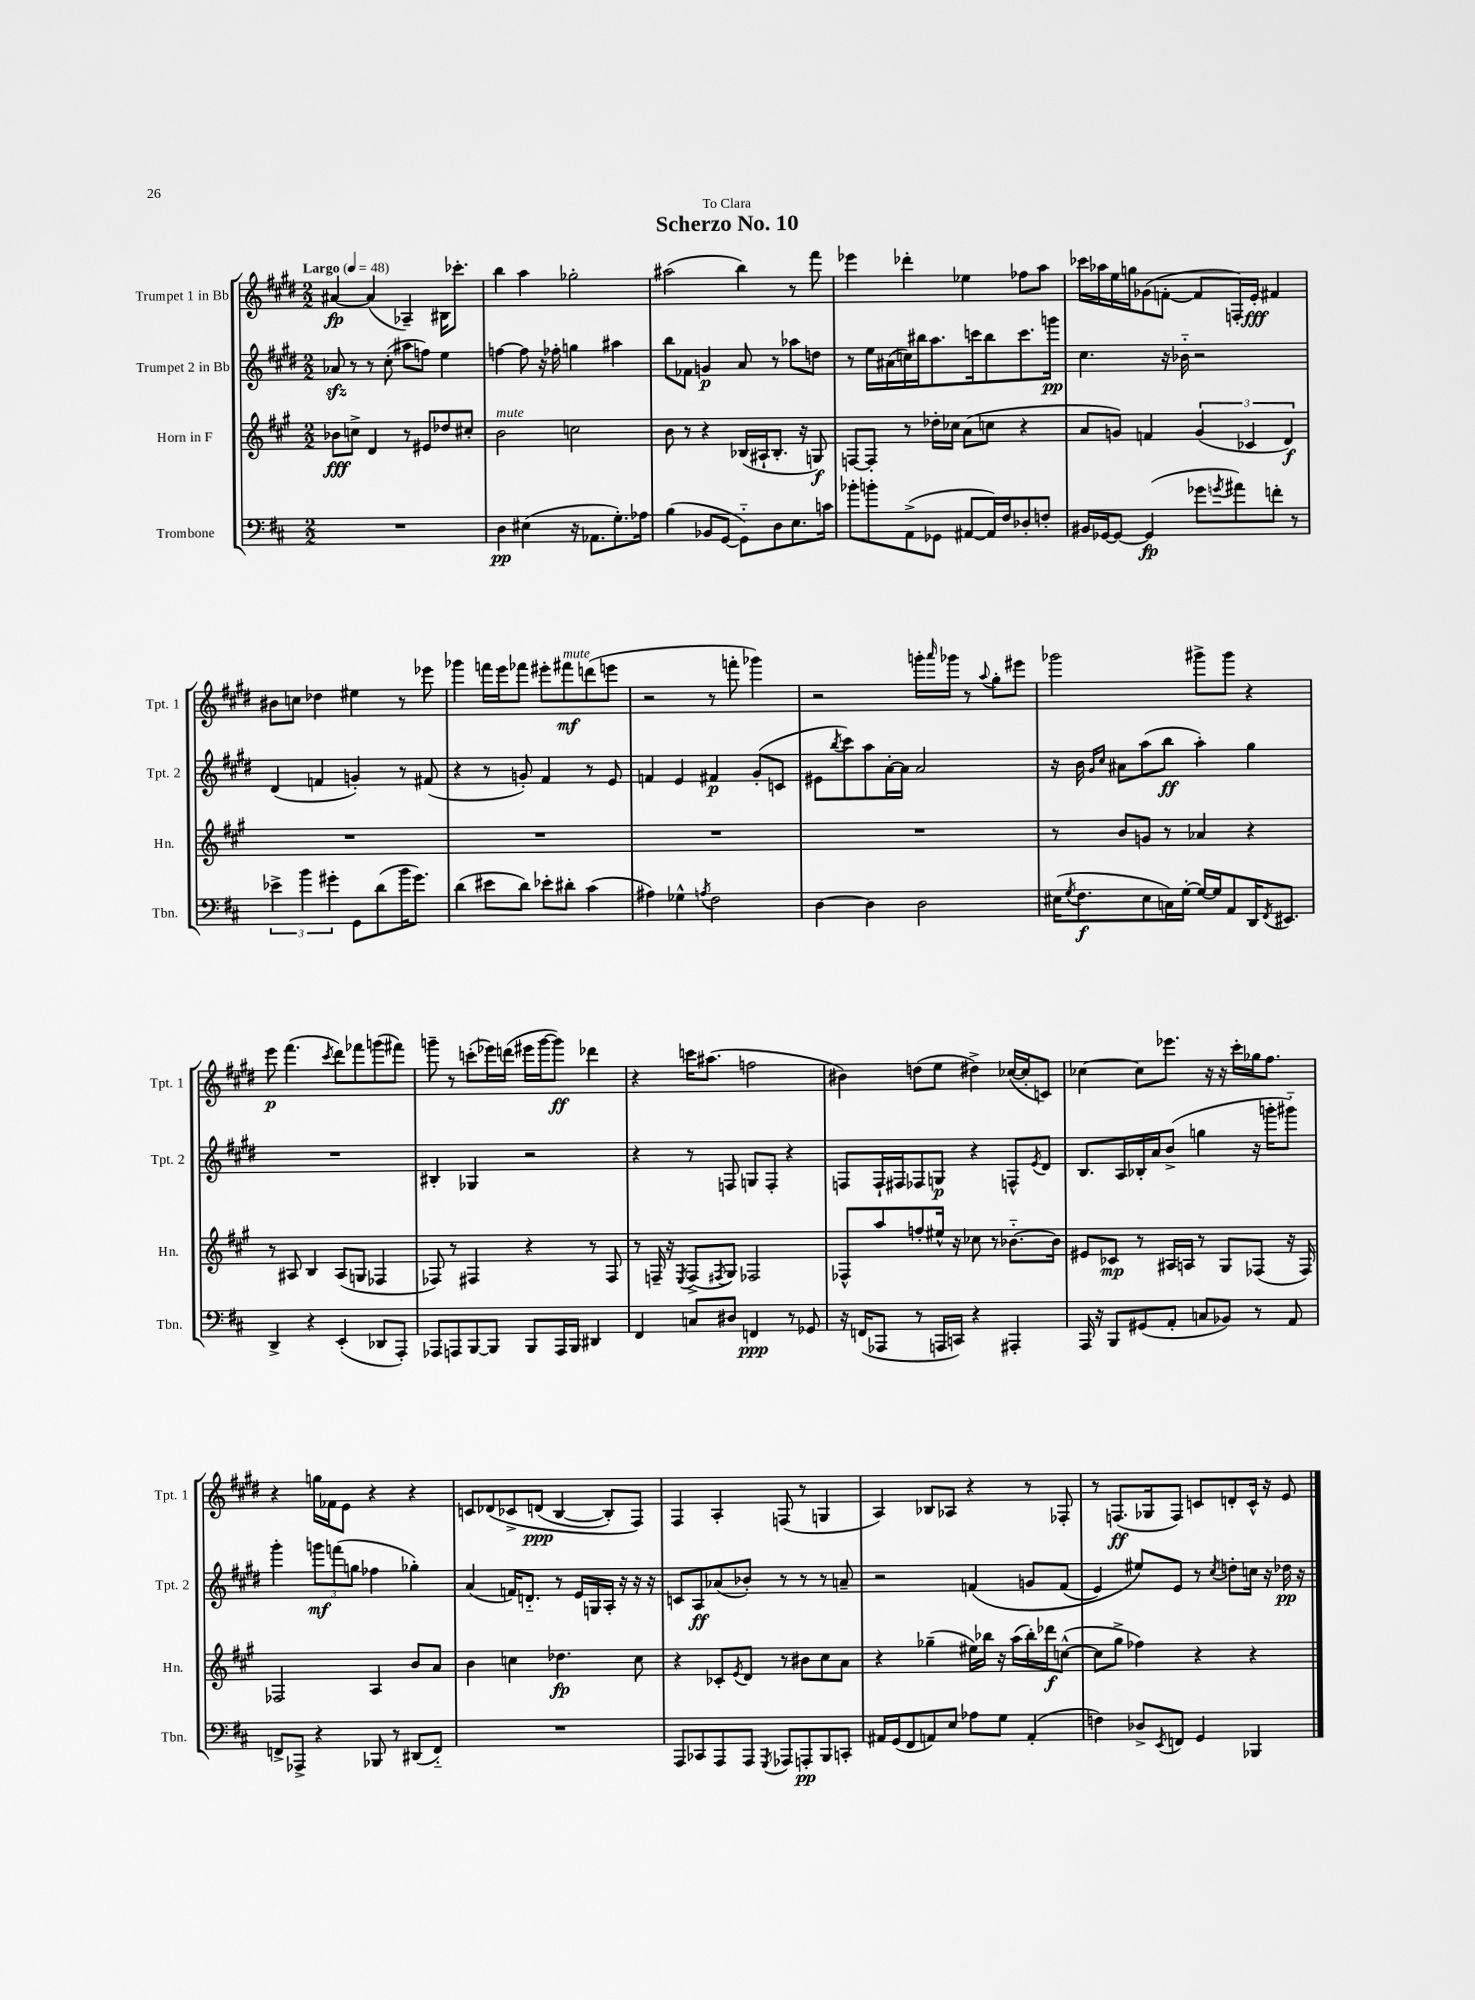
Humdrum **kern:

**kern	**dynam	**kern	**dynam	**kern	**dynam	**kern	**dynam
*part4	*part4	*part3	*part3	*part2	*part2	*part1	*part1
*staff4	*staff4	*staff3	*staff3	*staff2	*staff2	*staff1	*staff1
*I"Trombone	*	*I"Horn in F	*	*I"Trumpet 2 in Bb	*	*I"Trumpet 1 in Bb	*
*I'Tbn.	*	*I'Hn.	*	*I'Tpt. 2	*	*I'Tpt. 1	*
*clefF4	*	*clefG2	*	*clefG2	*	*clefG2	*
*k[f#c#]	*	*k[f#c#g#]	*	*k[f#c#g#d#]	*	*k[f#c#g#d#]	*
*M2/2	*	*M2/2	*	*M2/2	*	*M2/2	*
*MM48	*	*MM48	*	*MM48	*	*MM48	*
=1	=1	=1	=1	=1	=1	=1	=1
!	!	!	!	!	!	!LO:TX:a:B:t=Largo	!
1r	.	8b-X\L	fff	8a-Xzz/	.	[4a#X/	fp
.	.	8ccn^\J	.	8r	.	.	.
.	.	4d/	.	8r	.	(4a#/]	.
.	.	.	.	(8cc#'\	.	.	.
.	.	8r	.	8aa#X\L	.	4A-X~/)	.
.	.	8e#X/L	.	8ffn\J)	.	.	.
.	.	8dd-X/	.	4ee\	.	16B#X\KL	.
.	.	.	.	.	.	8.ccc-X'\J	.
.	.	8cc#X'/J	.	.	.	.	.
=2	=2	=2	=2	=2	=2	=2	=2
!	!	!LO:TX:a:i:t=mute	!	!	!	!	!
4D\	pp	2b\	.	[4ffn\	.	4bb\	.
(4E#X\	.	.	.	8ff\]	.	4aa\	.
.	.	.	.	16r	.	.	.
.	.	.	.	16ff-X'\	.	.	.
16r	.	2ccn\	.	4ggn\	.	2gg-X'\	.
8.AA-X\L	.	.	.	.	.	.	.
8.G'\)	.	.	.	4aa#X\	.	.	.
16A-X\Jk	.	.	.	.	.	.	.
=3	=3	=3	=3	=3	=3	=3	=3
(4B\	.	8b\	.	8bb\L	.	(2aa#X\	.
.	.	8r	.	8f-X\J	.	.	.
8BB-X/L	.	4r	.	4gn/	p	.	.
[8GG/J	.	.	.	.	.	.	.
8GG\L])	.	(16B-X/LL	.	8a/	.	4bb\)	.
.	.	16A#X`/J	.	.	.	.	.
8D\	.	8.B-'/J	.	8r	.	.	.
8.E\	.	.	.	8aa-X\L	.	8r	.
.	.	16r	.	.	.	.	.
.	.	8Gn/)	f	8ddn\J	.	8fff#\	.
16cn\Jk	.	.	.	.	.	.	.
=4	=4	=4	=4	=4	=4	=4	=4
8b-X'\L	.	[8Fn/L	.	8r	.	4eee-X\	.
8bn'\	.	8F'/J]	.	16ee\LL	.	.	.
.	.	.	.	(16a#X\	.	.	.
(8AA^\	.	8r	.	16ccn\)	.	4ddd-X'\	.
.	.	.	.	16bb#X\J	.	.	.
8GG-X\J	.	16dd-X'\LL	.	8.aa\	.	.	.
.	.	16cc-X\JJ	.	.	.	.	.
[8AA#X/L	.	(8a\L	.	.	.	4ee-X\	.
.	.	.	.	16cccn\k	.	.	.
16AA#/L])	.	8ccn\J	.	8bb#\	.	.	.
16F#/J	.	.	.	.	.	.	.
8D-X'/	.	4r	.	8.ccc\	.	8ff-X\L	.
8Fn'/J	.	.	.	.	.	8aa\J	.
.	.	.	.	16gggn\Jk	pp	.	.
=5	=5	=5	=5	=5	=5	=5	=5
16BB#X/LL	.	8a/L	.	4.cc#\	.	16ccc-X\LL	.
[16GG-X/J	.	.	.	.	.	16aa-X\	.
8GG-/J_	.	8gn/J)	.	.	.	16ee\	.
.	.	.	.	.	.	16ggn\J	.
(4GG-/]	fp	4fn/	.	.	.	(8g-X\	.
.	.	.	.	16r	.	[8fn'\J	.
.	.	.	.	16b-X\	.	.	.
8g-X\L	.	(6g/	.	2r	.	8f/L]	.
8qgn/	.	.	.	.	.	.	.
8a#X\)	.	.	.	.	.	16Fn'/L)	.
.	.	6c-X/	.	.	.	.	.
.	.	.	.	.	.	16e'/JJ	fff
8fn'\J	.	.	.	.	.	4f#X/	.
.	.	6d/)	f	.	.	.	.
8r	.	.	.	.	.	.	.
!!LO:LB:g=z
=6	=6	=6	=6	=6	=6	=6	=6
6e-X^\	.	1r	.	(4d#/	.	8b#X\L	.
.	.	.	.	.	.	8ccn\J	.
6b\	.	.	.	.	.	.	.
.	.	.	.	4fn/	.	4dd-X\	.
6g#X'\	.	.	.	.	.	.	.
8GG\L	.	.	.	4gn'/)	.	4ee#X\	.
(8d\	.	.	.	.	.	.	.
16b\K	.	.	.	8r	.	8r	.
8.g#\J)	.	.	.	.	.	.	.
.	.	.	.	(8f#X/	.	8eee-X\	.
=7	=7	=7	=7	=7	=7	=7	=7
(4d\	.	1r	.	4r	.	4ggg-X\	.
8e#X\L	.	.	.	8r	.	16fffn\LL	.
.	.	.	.	.	.	16eee\J	.
8d\J)	.	.	.	8gn'/)	.	8fff-X\J	.
8e-X'\L	.	.	.	4f#/	.	8eee#X'\L	.
!	!	!	!	!	!	!LO:TX:a:i:t=mute	!
8d#X'\J	.	.	.	.	.	8fff#X\	mf
(4c#\	.	.	.	8r	.	(8dddn\	.
.	.	.	.	8e/	.	8eeen\J	.
=8	=8	=8	=8	=8	=8	=8	=8
4A#X\)	.	1r	.	4fn/	.	2r	.
4G-X^^\	.	.	.	4e/	.	.	.
8qAn/	.	.	.	.	.	.	.
2F#\	.	.	.	4f#X/	p	8r	.
.	.	.	.	.	.	8fffn'\	.
.	.	.	.	(8g#'/L	.	4ggg-X\)	.
.	.	.	.	8cn/J	.	.	.
=9	=9	=9	=9	=9	=9	=9	=9
[4D\	.	1r	.	8e#X\L	.	2r	.
.	.	.	.	8qbb/	.	.	.
.	.	.	.	8ccc#\)	.	.	.
4D\]	.	.	.	8aa\	.	.	.
.	.	.	.	[16a'\L	.	.	.
.	.	.	.	16a\JJ]	.	.	.
2D\	.	.	.	2a/	.	16gggn'\LL	.
.	.	.	.	.	.	16qqaaa/	.
.	.	.	.	.	.	16ggg-X\JJ	.
.	.	.	.	.	.	8r	.
.	.	.	.	.	.	8qqaa/	.
.	.	.	.	.	.	8gg#'\L	.
.	.	.	.	.	.	8eee#X\J	.
=10	=10	=10	=10	=10	=10	=10	=10
(16E#X\KL	.	8r	.	16r	.	2ggg-X\	.
8qG/	.	.	.	.	.	.	.
8.F#\	f	.	.	16b\	.	.	.
.	.	.	.	16qqg#/LL	.	.	.
.	.	.	.	16qqcc#/JJ	.	.	.
.	.	8b/L	.	8a#X\L	.	.	.
8E#\	.	8gn/J	.	(8aa\	.	.	.
16Cn\L)	.	8r	.	8bb\J	ff	.	.
[16G'\JJ	.	.	.	.	.	.	.
16G/LL_	.	4a-X/	.	4aa'\)	.	8ggg#X^\L	.
16G/J]	.	.	.	.	.	.	.
8AA/	.	.	.	.	.	8ggg#\J	.
16DD/K	.	4r	.	4gg#\	.	4r	.
8qFF#/	.	.	.	.	.	.	.
8.EE#X/J	.	.	.	.	.	.	.
!!LO:LB:g=z
=11	=11	=11	=11	=11	=11	=11	=11
4DD^/	.	8r	.	1r	.	8eee\	p
.	.	8A#X/	.	.	.	(4.fff#\	.
4r	.	4B/	.	.	.	.	.
.	.	.	.	.	.	8qccc#/	.
(4EE'/	.	(8A#/L	.	.	.	8ddd#\L)	.
.	.	8Gn/J	.	.	.	8fff-X\	.
8DD-X/L	.	4F-X/	.	.	.	(8gggn\	.
8AAA'/J)	.	.	.	.	.	8fff#X\J)	.
=12	=12	=12	=12	=12	=12	=12	=12
8AAA-X/L	.	8F-X/)	.	4B#X'/	.	8gggn~\	.
8AAAn/	.	8r	.	.	.	8r	.
[8BBB/	.	4F#X/	.	4G-X/	.	(8cccn'\L	.
8BBB/J]	.	.	.	.	.	16eee-X\L)	.
.	.	.	.	.	.	(16dddn\JJ	.
8BBB/L	.	4r	.	2r	.	16eee#X\LL	.
.	.	.	.	.	.	[16ggg\J	.
16AAA/L	.	.	.	.	.	8ggg\J])	ff
16BBB/JJ	.	.	.	.	.	.	.
4DD#X/	.	8r	.	.	.	4ddd-X\	.
.	.	8F#/	.	.	.	.	.
=13	=13	=13	=13	=13	=13	=13	=13
4FF#/	.	8r	.	4r	.	4r	.
.	.	16Fn~/	.	.	.	.	.
.	.	16r	.	.	.	.	.
.	.	8qE/	.	.	.	.	.
8Cn/L	.	(8F^/L	.	8r	.	16cccn\KL	.
.	.	.	.	.	.	(8.aa#X\J	.
.	.	8qF#X/	.	.	.	.	.
8D#X/J	.	8G#/J)	.	8Fn/	.	.	.
4FFn/	ppp	2F-X/	.	8Gn/L	.	2ffn\	.
.	.	.	.	8F'/J	.	.	.
8r	.	.	.	4r	.	.	.
8GG-X/	.	.	.	.	.	.	.
=14	=14	=14	=14	=14	=14	=14	=14
16r	.	8F-X^^/L	.	8Fn/L	.	4b#X\)	.
(16FFn/KL	.	.	.	.	.	.	.
8AAA-X/J	.	8aa/	.	16F`/L	.	.	.
.	.	.	.	16F#X/J	.	.	.
8r	.	8ffn'/	.	8F-X/	.	(8ddn\L	.
16AAAn/LL	.	16ee#X^^/Jk	.	8Gn/J	p	8ee\J	.
16CCn/JJ)	.	16r	.	.	.	.	.
4r	.	8cc-X\	.	4r	.	4dd#X^\)	.
.	.	8r	.	.	.	.	.
4AAA#X'/	.	[8.b-X\L	.	8Fn^^/L	.	([16cc-X/LL	.
.	.	.	.	.	.	16cc-'/J]	.
.	.	.	.	8qe/	.	.	.
.	.	.	.	8d#/J	.	8cn/J)	.
.	.	16b-\Jk]	.	.	.	.	.
=15	=15	=15	=15	=15	=15	=15	=15
16AAA/	.	8e#X/L	.	8.B/L	.	[4cc-X\	.
16r	.	.	.	.	.	.	.
8BBB/L	.	8c-X/J	mp	.	.	.	.
.	.	.	.	16A/L	.	.	.
(8GG#X/	.	8r	.	16B-X'/	.	8cc-\L]	.
.	.	.	.	16a/J	.	.	.
8AA'/J	.	16A#X/LL	.	(8b^/J	.	8.eee-X\J	.
.	.	16An/JJ	.	.	.	.	.
8Cn/L	.	8r	.	4ggn\	.	.	.
.	.	.	.	.	.	16r	.
8BB-X/J)	.	8G#/L	.	.	.	16r	.
.	.	.	.	.	.	16ccc#'\LL	.
8r	.	(8F-X/J	.	16r	.	16gg-X\J	.
.	.	.	.	16gggn'\KL	.	8.ff#\J	.
8AA/	.	16r	.	8ggg#X\J)	.	.	.
.	.	16F-/)	.	.	.	.	.
!!LO:LB:g=z
=16	=16	=16	=16	=16	=16	=16	=16
8FFn^/L	.	2F-X/	.	4ggg#'\	.	4r	.
8AAA-X^/J	.	.	.	.	.	.	.
4r	.	.	.	12gggn\L	mf	16ggn\LL	.
.	.	.	.	.	.	16f-X\J	.
.	.	.	.	(12fffn\	.	.	.
.	.	.	.	.	.	8e\J	.
.	.	.	.	12ggn\J	.	.	.
8BBB-X/	.	4A/	.	4ff-X\	.	4r	.
8r	.	.	.	.	.	.	.
(8DD#X/L	.	8b/L	.	4gg-X'\)	.	4r	.
8FF/J)	.	8a/J	.	.	.	.	.
=17	=17	=17	=17	=17	=17	=17	=17
1r	.	4b\	.	(4a/	.	8cn/L	.
.	.	.	.	.	.	(8d-X/	.
.	.	4ccn\	.	16fn/KL)	.	8c-X^/	.
.	.	.	.	8.dn/J	.	.	.
.	.	.	.	.	.	(8dn/J	ppp
.	.	4.dd-X\	fp	8r	.	[4B/	.
.	.	.	.	16e/LL	.	.	.
.	.	.	.	16Gn/	.	.	.
.	.	.	.	16A'/JJ	.	8B'/L])	.
.	.	.	.	16r	.	.	.
.	.	8cc\	.	16r	.	8F#/J)	.
.	.	.	.	16r	.	.	.
=18	=18	=18	=18	=18	=18	=18	=18
8AAA/L	.	4r	.	8cn/L	.	4F#/	.
8CC-X/	.	.	.	8A/	ff	.	.
8AAA/	.	8c-X'/L	.	(8a-X/	.	4A'/	.
.	.	8qe/	.	.	.	.	.
8AAA/J	.	8d/J	.	8b-X'/J)	.	.	.
8qGGG/	.	.	.	.	.	.	.
8AAA-X/L	.	8r	.	8r	.	(8Fn/	.
8AAAn'/	pp	8b#X\L	.	8r	.	8r	.
8BBB/	.	8cc#\	.	8r	.	4Gn/	.
8CCn'/J	.	8a\J	.	8an~/	.	.	.
=19	=19	=19	=19	=19	=19	=19	=19
16AA#X/LL	.	4r	.	2r	.	4A/)	.
(16GG/J	.	.	.	.	.	.	.
8FF#/	.	.	.	.	.	.	.
8AAn/)	.	(4gg-X~\	.	.	.	8B-X/L	.
8E/J	.	.	.	.	.	8A-X/J	.
8A-X\L	.	16ee#X\LL)	.	(4fn/	.	4r	.
.	.	16bb-X\JJ	.	.	.	.	.
8G\J	.	16r	.	.	.	.	.
.	.	(16aa\LL	.	.	.	.	.
(4AA'/	.	16bb-'\)	.	8gn/L	.	8r	.
.	.	16ddd-X\J	f	.	.	.	.
.	.	([8ccn^^\J	.	(8f/J	.	8F-X'/	.
=20	=20	=20	=20	=20	=20	=20	=20
4Fn\)	.	8cc\L]	.	4e/)	.	8r	.
.	.	8gg#^\J	.	.	.	(8.Fn/L	ff
8D-X^/L	.	4ff-X\)	.	8ee#X/L)	.	.	.
.	.	.	.	.	.	16G-X/k	.
8qEE/	.	.	.	.	.	.	.
8FFn/J	.	.	.	8e/J	.	8F/J)	.
4GG/	.	4r	.	8r	.	8cn/L	.
.	.	.	.	8qcc#/	.	.	.
.	.	.	.	8ddn'\L	.	8dn'/	.
4BBB-X/	.	4r	.	16ccn\Jk	.	16c^^/Jk	.
.	.	.	.	16r	.	16r	.
.	.	.	.	16dd-X\	pp	8e/	.
.	.	.	.	16r	.	.	.
==	==	==	==	==	==	==	==
*-	*-	*-	*-	*-	*-	*-	*-
